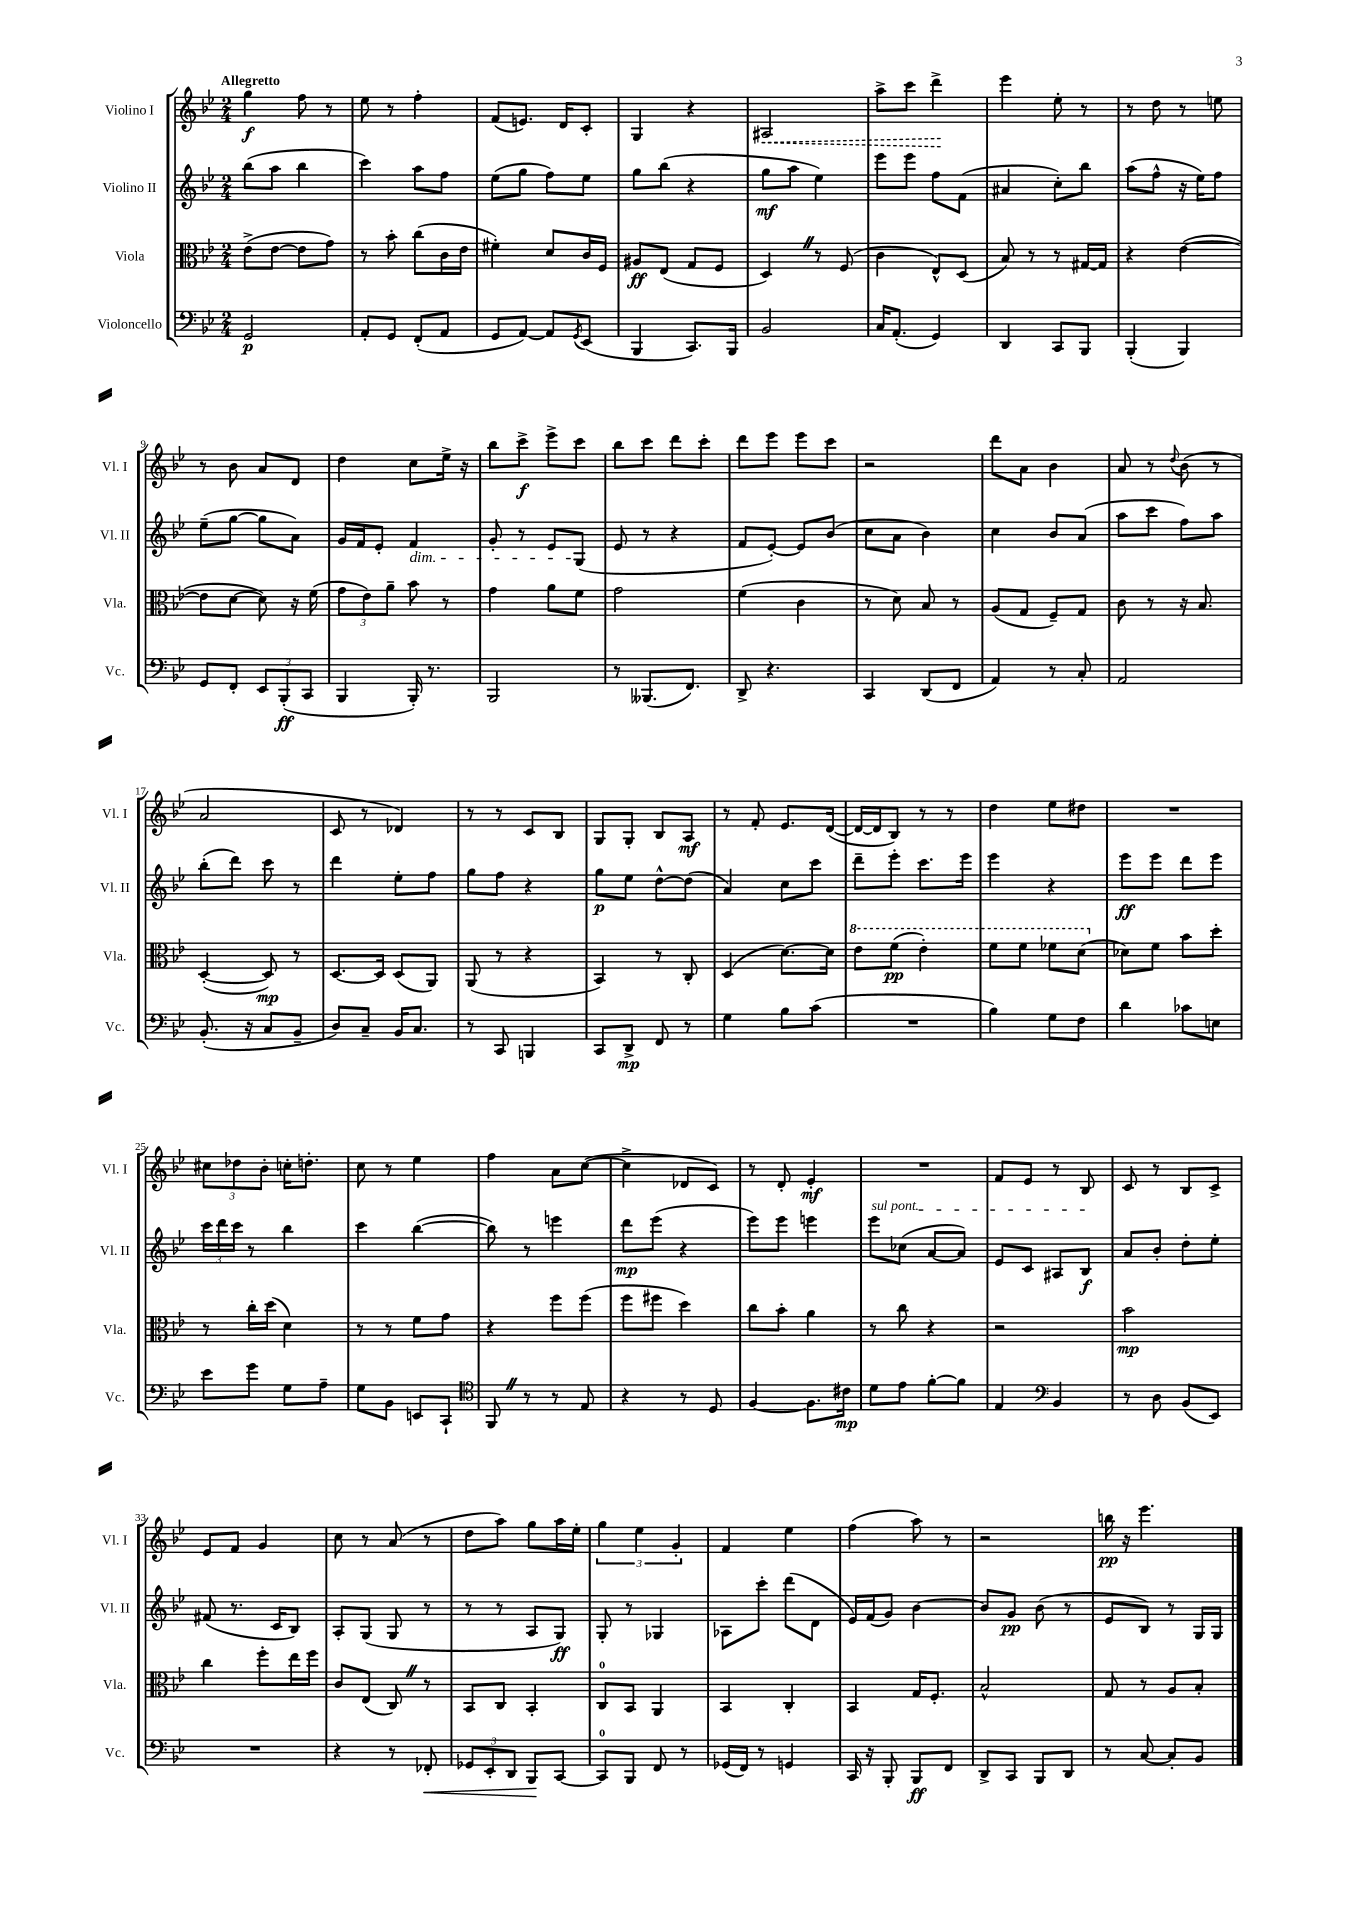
<<
\new StaffGroup <<
\new Staff = "s0" \with { instrumentName = "Violino I" shortInstrumentName = "Vl. I" } {
    \clef treble \key bes \major \numericTimeSignature \time 2/4 \tempo "Allegretto"
    g''4\f f''8 r8 |
    ees''8 r8 f''4-. |
    f'8( e'8.) d'16 c'8-. |
    g4 r4 |
    \once \override Hairpin.style = #'dashed-line ais2\< |
    a''8-> c'''8 d'''4->\! |
    ees'''4 ees''8-. r8 |
    r8 d''8 r8 e''8 |
    r8 bes'8 a'8 d'8 |
    d''4 c''8 ees''16-> r16 |
    bes''8 c'''8->\f ees'''8-> c'''8 |
    bes''8 c'''8 d'''8 c'''8-. |
    d'''8 ees'''8 ees'''8 c'''8 |
    r2 |
    d'''8 a'8 bes'4 |
    a'8 r8 \appoggiatura { d''8 } bes'8( r8 |
    a'2 |
    c'8 r8 des'4) |
    r8 r8 c'8 bes8 |
    g8 g8-. bes8 a8\mf |
    r8 f'8-. ees'8. d'16~( |
    d'16~ d'16 bes8) r8 r8 |
    d''4 ees''8 dis''8 |
    R2 |
    \tuplet 3/2 { cis''8 des''8 bes'8-. } c''16-. d''8.-. |
    c''8 r8 ees''4 |
    f''4 a'8 c''8~( |
    c''4-> des'8 c'8) |
    r8 d'8-. ees'4-.\mf |
    R2 |
    f'8 ees'8 r8 bes8 |
    c'8 r8 bes8 c'8-> |
    ees'8 f'8 g'4 |
    c''8 r8 a'8( r8 |
    d''8 a''8) g''8 a''16 ees''16-. |
    \tuplet 3/2 { g''4 ees''4 g'4-. } |
    f'4 ees''4 |
    f''4( a''8) r8 |
    r2 |
    b''16\pp r16 ees'''4. \bar "|." |
}
\new Staff = "s1" \with { instrumentName = "Violino II" shortInstrumentName = "Vl. II" } {
    \clef treble \key bes \major \numericTimeSignature \time 2/4
    bes''8( a''8 bes''4 |
    c'''4) a''8 f''8 |
    ees''8( g''8 f''8) ees''8 |
    g''8 bes''8( r4 |
    g''8\mf a''8 ees''4) |
    ees'''8 ees'''8 f''8 f'8( |
    ais'4 c''8-.) bes''8 |
    a''8( f''8-^ r16 ees''16) f''8 |
    ees''8--( g''8~ g''8 a'8) |
    g'16 f'16 ees'8-. f'4\dim |
    g'8-. r8 ees'8 g8\!( |
    ees'8 r8 r4 |
    f'8 ees'8~-.) ees'8 bes'8( |
    c''8 a'8 bes'4) |
    c''4 bes'8 a'8( |
    a''8 c'''8 f''8) a''8 |
    bes''8-.( d'''8) c'''8 r8 |
    d'''4 ees''8-. f''8 |
    g''8 f''8 r4 |
    g''8\p ees''8 d''8~-^ d''8( |
    a'4) c''8 c'''8 |
    d'''8-- ees'''8-. c'''8. ees'''16 |
    ees'''4 r4 |
    ees'''8\ff ees'''8 d'''8 ees'''8 |
    \tuplet 3/2 { c'''16 d'''16 c'''16 } r8 bes''4 |
    c'''4 bes''4~( |
    bes''8) r8 e'''4 |
    d'''8\mp ees'''8( r4 |
    ees'''8) ees'''8 e'''4 |
    \once \override TextSpanner.bound-details.left.text = \markup { \italic "sul pont." } ees'''8\startTextSpan ces''8( a'8~ a'8) |
    ees'8 c'8 ais8 bes8\f\stopTextSpan |
    a'8 bes'8-. d''8-. ees''8-. |
    fis'8( r8. c'16 bes8) |
    a8-. g8( g8 r8 |
    r8 r8 a8 g8\ff) |
    g8-. r8 ges4 |
    aes8 c'''8-. d'''8( d'8 |
    ees'16) f'16( g'8) bes'4~ |
    bes'8 g'8\pp bes'8( r8 |
    ees'8 bes8) r8 g16 g16 \bar "|." |
}
\new Staff = "s2" \with { instrumentName = "Viola" shortInstrumentName = "Vla." } {
    \clef alto \key bes \major \numericTimeSignature \time 2/4
    ees'8->( ees'8~ ees'8 g'8) |
    r8 bes'8-. c''8( c'16 ees'16 |
    fis'4-.) d'8 c'16 f16 |
    ais8\ff ees8( g8 f8 |
    d4) \once \override BreathingSign.text = \markup { \musicglyph "scripts.caesura.straight" } \breathe r8 f8( |
    c'4 ees8-^) d8( |
    bes8) r8 r8 gis16~ gis16 |
    r4 ees'4~( |
    ees'8 d'8~ d'8) r16 f'16( |
    \tuplet 3/2 { g'8 ees'8) a'8-- } bes'8 r8 |
    g'4 a'8 f'8 |
    g'2 |
    f'4( c'4 |
    r8 d'8) bes8 r8 |
    a8( g8 f8--) g8 |
    c'8 r8 r16 bes8. |
    d4~-.( d8\mp) r8 |
    d8.~ d16 d8( a,8) |
    a,8( r8 r4 |
    bes,4) r8 c8-. |
    d4( d'8.~) d'16 |
    \ottava #1 ees''8 f''8\pp( ees''4-.) |
    f''8 f''8 fes''8 d''8( \ottava #0 |
    des'8) f'8 bes'8 d''8-. |
    r8 c''16-. d''16( d'4) |
    r8 r8 f'8 g'8 |
    r4 f''8 f''8( |
    f''8 fis''8 d''4) |
    c''8 bes'8-. a'4 |
    r8 c''8 r4 |
    r2 |
    bes'2\mp |
    c''4 f''8-. ees''16 f''16 |
    c'8 ees8( c8) \once \override BreathingSign.text = \markup { \musicglyph "scripts.caesura.straight" } \breathe r8 |
    bes,8 c8 bes,4-. |
    c8-0 bes,8 a,4 |
    bes,4 c4-. |
    bes,4 g16 f8.-. |
    bes2-^ |
    g8 r8 a8 bes8-. \bar "|." |
}
\new Staff = "s3" \with { instrumentName = "Violoncello" shortInstrumentName = "Vc." } {
    \clef bass \key bes \major \numericTimeSignature \time 2/4
    g,2\p |
    a,8-. g,8 f,8-.( a,8 |
    g,8 a,8~) a,8 \acciaccatura { g,8 } ees,8( |
    bes,,4 c,8.) bes,,16 |
    bes,2 |
    c16 a,8.-.( g,4) |
    d,4 c,8 bes,,8 |
    bes,,4-.( bes,,4) |
    g,8 f,8-. \tuplet 3/2 { ees,8 bes,,8-.\ff( c,8 } |
    bes,,4 bes,,16-.) r8. |
    bes,,2 |
    r8 beses,,8.( f,8.) |
    d,8-> r4. |
    c,4 d,8( f,8 |
    a,4) r8 c8-. |
    a,2 |
    bes,8.-.( r16 c8 bes,8-- |
    d8) c8-- bes,16 c8. |
    r8 c,8 b,,4 |
    c,8 d,8->\mp f,8 r8 |
    g4 bes8 c'8( |
    R2 |
    bes4) g8 f8 |
    d'4 ces'8 e8 |
    ees'8 g'8 g8 a8-- |
    g8 bes,8 e,8 c,8-! |
    \clef tenor f,8 \once \override BreathingSign.text = \markup { \musicglyph "scripts.caesura.straight" } \breathe r8 r8 ees8 |
    r4 r8 d8 |
    f4~ f8. cis'16\mp |
    d'8 ees'8 f'8~-. f'8 |
    ees4 \clef bass bes,4 |
    r8 d8 bes,8( ees,8) |
    R2 |
    r4 r8 fes,8-.\< |
    \tuplet 3/2 { ges,8 ees,8-. d,8 } bes,,8\! c,8~ |
    c,8-0 bes,,8 f,8 r8 |
    ges,16( f,16) r8 g,4 |
    c,16 r16 bes,,8-. bes,,8\ff f,8 |
    d,8-> c,8 bes,,8 d,8 |
    r8 c8~ c8-. bes,8 \bar "|." |
}
>>
>>
